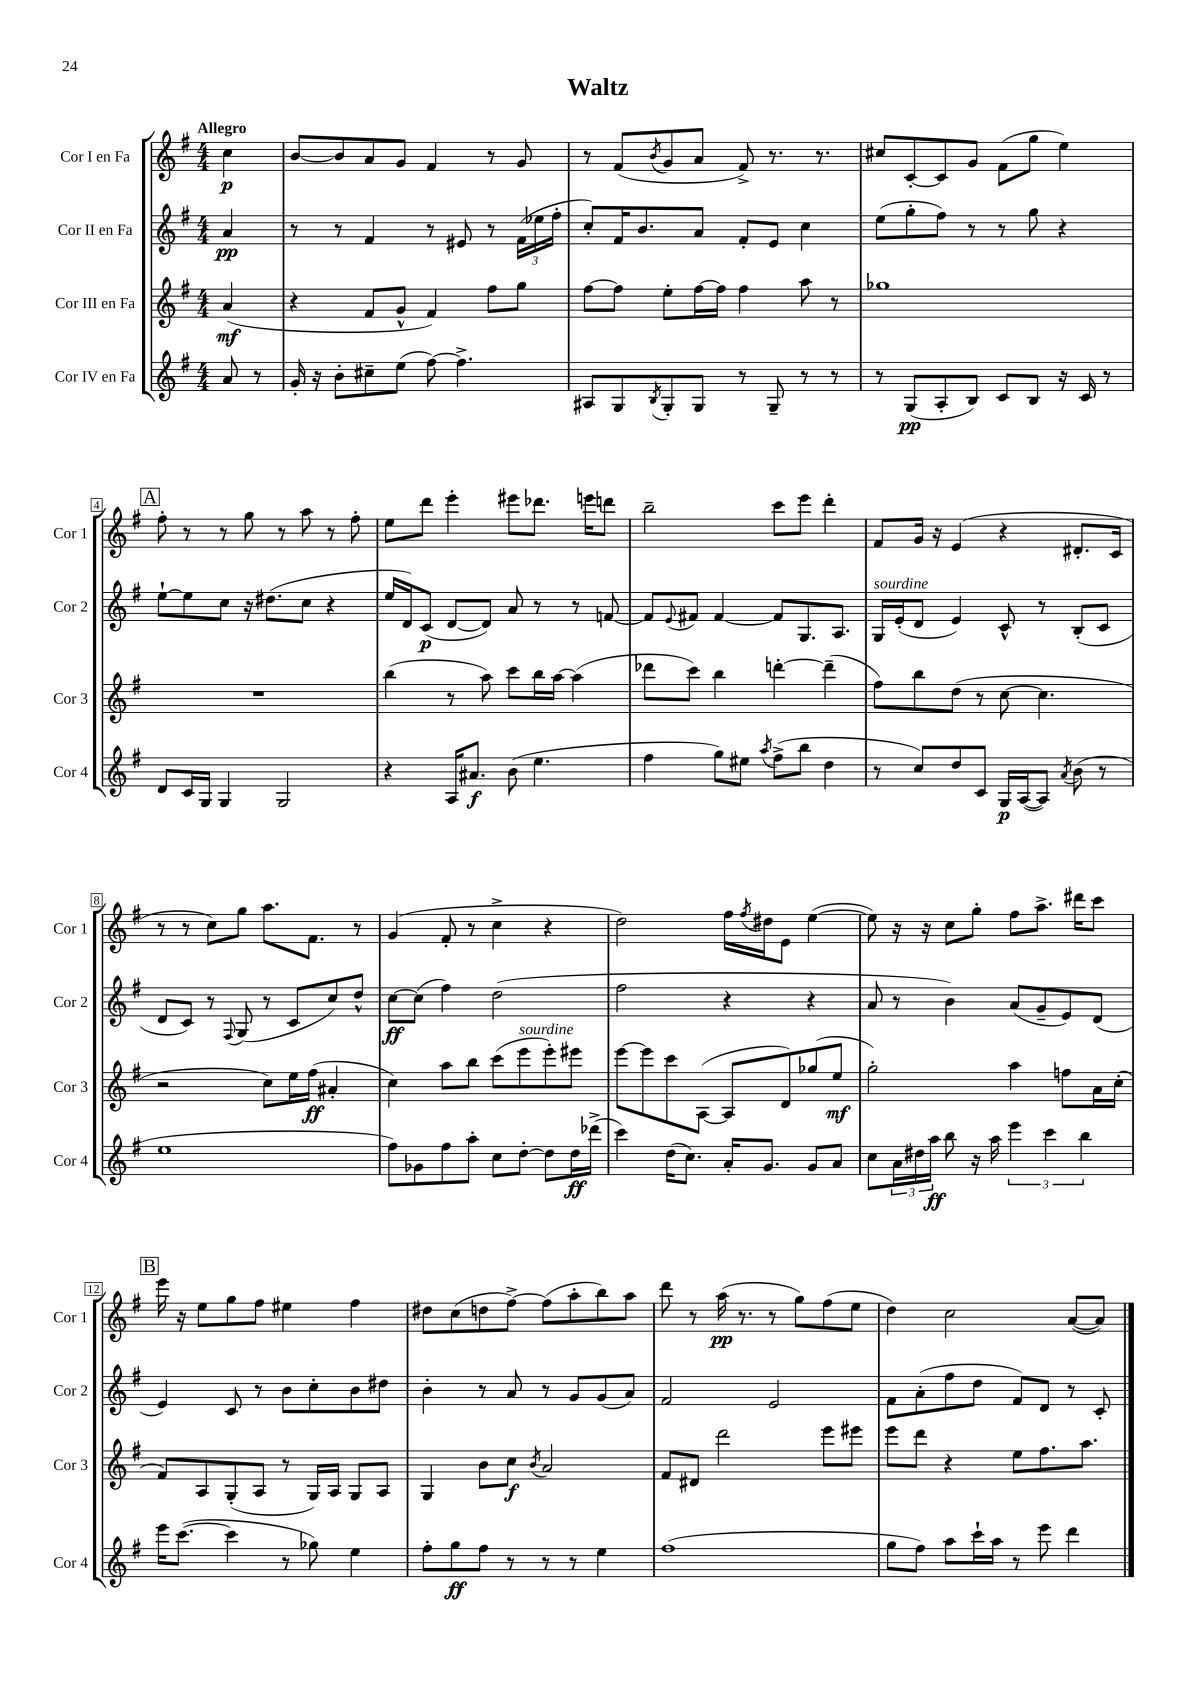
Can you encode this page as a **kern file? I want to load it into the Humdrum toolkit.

**kern	**kern	**kern	**kern
*staff4	*staff3	*staff2	*staff1
*clefG2	*clefG2	*clefG2	*clefG2
*k[f#]	*k[f#]	*k[f#]	*k[f#]
*M4/4	*M4/4	*M4/4	*M4/4
8a	(4a	4a	4cc
8r	.	.	.
=	=	=	=
16g'	4r	8r	[8b
16r	.	.	.
8b'	.	8r	8b]
8cc#~	8f#	4f#	8a
(8ee	8g^^	.	8g
[8ff#)	4f#)	8r	4f#
4.ff#^]	.	8e#	.
.	8ff#	8r	8r
.	8gg	(24f#	8g
.	.	24ee-	.
.	.	24ff#'	.
=	=	=	=
8A#	[8ff#	8cc')	8r
8G	8ff#]	16f#	(8f#
.	.	8.b	.
8qB	.	.	8qb
8G'	8ee'	.	8g
8G	[16ff#	8a	8a
.	16ff#]	.	.
8r	4ff#	8f#'	8f#^)
8G~	.	8e	8.r
8r	8aa	4cc	.
.	.	.	8.r
8r	8r	.	.
=	=	=	=
8r	1gg-	(8ee	8cc#
(8G	.	8gg'	[8c'
8A'	.	8ff#)	8c]
8B)	.	8r	8g
8c	.	8r	(8f#
8B	.	8gg	8gg
16r	.	4r	4ee)
16c	.	.	.
8r	.	.	.
=	=	=	=
8d	1r	[8ee`	8ff#'
16c	.	8ee]	8r
16G	.	.	.
4G	.	8cc	8r
.	.	16r	8gg
.	.	(8.dd#	.
2G	.	.	8r
.	.	8cc	8aa
.	.	4r	8r
.	.	.	8ff#'
=	=	=	=
4r	(4bb	16ee	8ee
.	.	16d)	.
.	.	(8c	8ddd
16A	8r	[8d	4eee'
8.a#	.	.	.
.	8aa)	8d])	.
(8b	8ccc	8a	8eee#
4.ee	16bb	8r	8.ddd-
.	[16aa	.	.
.	(4aa]	8r	.
.	.	.	16eee
.	.	[8f	8ddd
=	=	=	=
4ff#	8ddd-	8f]	2bb~
.	.	8qqe	.
.	8ccc)	8f#	.
8gg)	4bb	[4f#	.
8ee#	.	.	.
8qaa	.	.	.
(8ff#^	[4ddd'	8f#]	8ccc
8bb	.	8.G	8eee
4dd	(4ddd~]	.	4ddd'
.	.	8.A	.
=	=	=	=
8r	8ff#)	16G	8f#
.	.	(16e'	.
8cc)	8bb	8d	16g
.	.	.	16r
8dd	(8dd	4e)	(4e
8c	8r	.	.
16G	[8cc	8c^^	4r
([16A	.	.	.
8A])	4.cc]	8r	.
8qa	.	.	.
(8b	.	(8B'	8.d#'
8r	.	8c	.
.	.	.	16c
=	=	=	=
1ee	2r	8d	8r
.	.	8c)	8r
.	.	8r	8cc)
.	.	8qqF#	.
.	.	(8G	8gg
.	8cc)	8r	8.aa
.	16ee	8c	.
.	(16ff#	.	8.f#
.	4a#'	8cc)	.
.	.	8dd^^	8r
=	=	=	=
8ff#)	4cc)	[8cc	(4g
8g-	.	(8cc]	.
8ff#	8aa	4ff#)	8f#'
8aa'	8bb	.	8r
8cc	(8ccc	(2dd	4cc^
[8dd'	8eee	.	.
8dd]	8eee')	.	4r
16dd	8eee#	.	.
(16ddd-^	.	.	.
=	=	=	=
4ccc)	[8eee	2ff#	2dd)
.	8eee]	.	.
(16dd	8ccc	.	.
8.cc)	.	.	.
.	([8A	.	.
16a'	8A]	4r	16ff#
.	.	.	8qff#
8.g	.	.	16dd#
.	8d)	.	8e
8g	(8gg-	4r	([4ee
8a	8ee	.	.
=	=	=	=
8cc	2gg')	8a	8ee])
24a	.	8r	16r
24dd#	.	.	.
.	.	.	16r
24aa	.	.	.
8bb	.	4b)	8cc
16r	.	.	8gg'
16aa	.	.	.
6eee	4aa	(8a	8ff#
.	.	8g~	8.aa^
6ccc	.	.	.
.	8ff	8e)	.
.	.	.	16ddd#
6bb	.	.	.
.	16a	(8d	8ccc
.	(16cc'	.	.
=	=	=	=
16eee	8f#)	4e)	16eee
([8.ccc	.	.	16r
.	8A	.	8ee
4ccc]	(8G'	8c	8gg
.	8A	8r	8ff#
8r	8r	8b	4ee#
8gg-)	16G)	8cc'	.
.	16A	.	.
4ee	8G	8b	4ff#
.	8A	8dd#	.
=	=	=	=
8ff#'	4G	4b'	8dd#
8gg	.	.	(8cc
8ff#	8b	8r	8dd
8r	8cc	8a	[8ff#^)
.	8qb	.	.
8r	2a	8r	(8ff#]
8r	.	8g	8aa'
4ee	.	(8g	8bb)
.	.	8a)	8aa
=	=	=	=
(1ff#	8f#	2f#	8ddd
.	8d#	.	8r
.	2ddd	.	(16aa
.	.	.	8.r
.	.	2e	8r
.	.	.	8gg)
.	8eee	.	(8ff#
.	8eee#	.	8ee
=	=	=	=
8gg	8eee	8f#	4dd)
8ff#)	8ddd	(8a'	.
8aa	4r	8ff#	2cc
16ccc`	.	8dd	.
16aa	.	.	.
8r	8ee	8f#)	.
8eee	8.ff#	8d	.
4ddd	.	8r	([8a
.	8.aa	.	.
.	.	8c'	8a])
==	==	==	==
*-	*-	*-	*-
